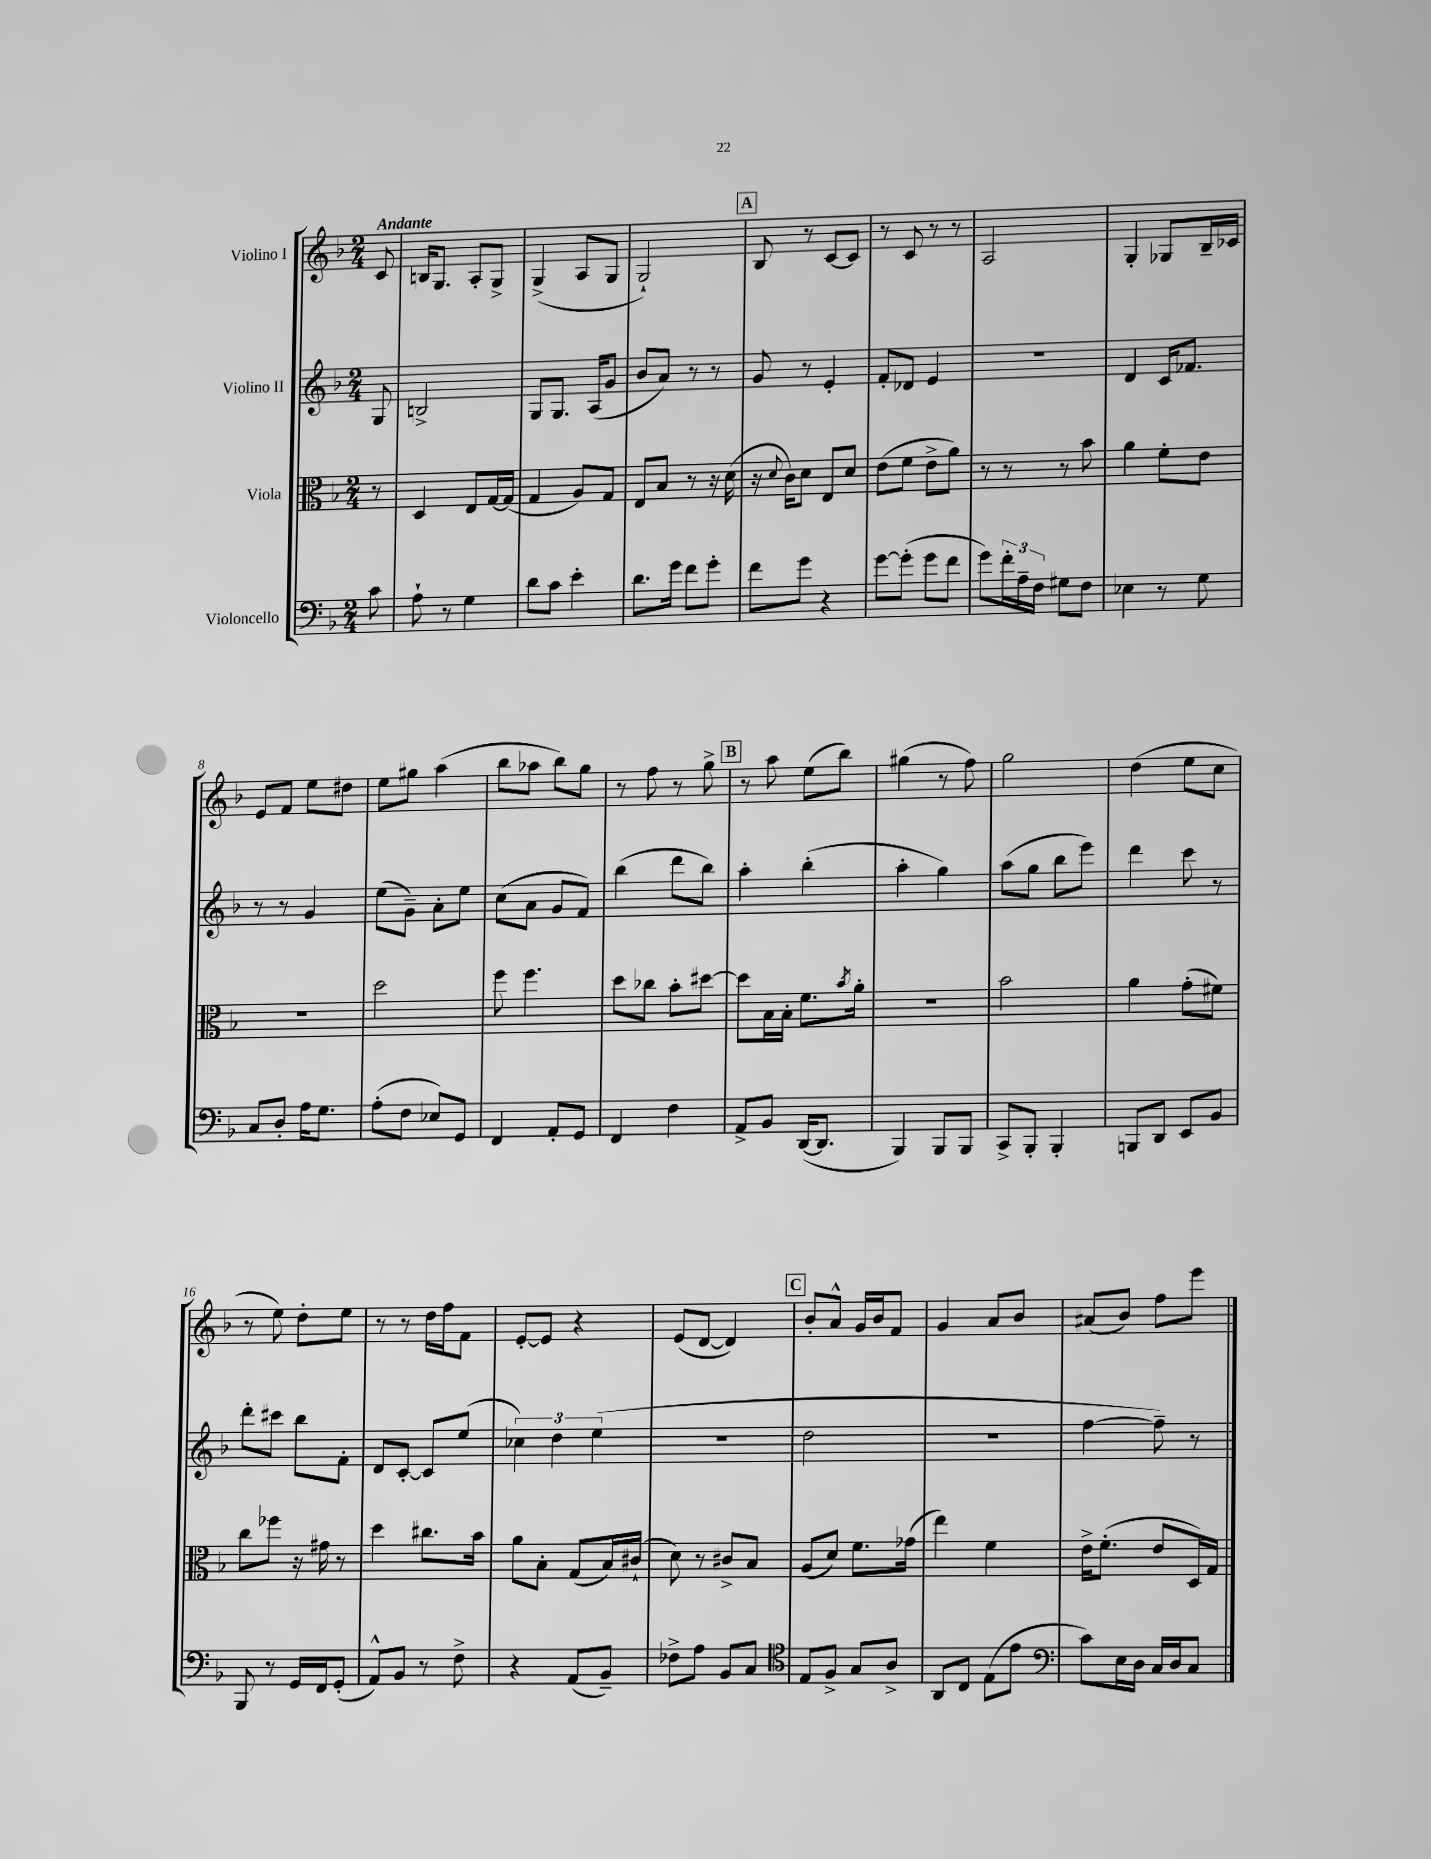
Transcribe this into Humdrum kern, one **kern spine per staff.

**kern	**kern	**kern	**kern
*part4	*part3	*part2	*part1
*staff4	*staff3	*staff2	*staff1
*I"Violoncello	*I"Viola	*I"Violino II	*I"Violino I
*clefF4	*clefC3	*clefG2	*clefG2
*k[b-]	*k[b-]	*k[b-]	*k[b-]
*M2/4	*M2/4	*M2/4	*M2/4
=	=	=	=
!	!	!	!LO:TX:a:B:t=Andante
8c\	8r	8G/	8c/
=1	=1	=1	=1
8A`\	4D/	2Bn^/	16Bn/KL
.	.	.	8.G/J
8r	.	.	.
4G\	8E/L	.	8A'/L
.	[16G/L	.	8G^/J
.	(16G/JJ]	.	.
=2	=2	=2	=2
8d\L	4G/	8G/L	(4G^/
8c\J	.	8.G/J	.
4e'\	8A/L)	.	8A/L
.	.	(16A/KL	.
.	8G/J	8g/J	8G/J
=3	=3	=3	=3
8.d\L	8E/L	8b-/L	2G`/)
.	8B-/J	8a/J)	.
16g\Jk	.	.	.
8f\L	8r	8r	.
8g'\J	16r	8r	.
.	(16d\	.	.
!!LO:REH:place=s1:t=A
=4	=4	=4	=4
8f\L	16r	8g/	8B-/
.	8qqd/	.	.
.	16c\KL)	.	.
8g\J	8d\J	8r	8r
4r	8E/L	4e'/	[8c/L
.	8d/J	.	8c/J]
=5	=5	=5	=5
[8g\L	(8e\L	8f'/L	8r
(8g'\J]	8f\J	8d-X/J	8c/
8g\L	8e^\L	4e/	8r
8f\J	8a\J)	.	8r
=6	=6	=6	=6
8g\L)	8r	2r	2A/
24f'\L	8r	.	.
24A~\	.	.	.
24F\JJ	.	.	.
8G#X\L	8r	.	.
8F\J	8b-\	.	.
=7	=7	=7	=7
4E-X\	4a\	4d/	4G'/
8r	8f'\L	16c/KL	8G-X/L
.	.	8.f-X/J	.
8G\	8e\J	.	16B-~/L
.	.	.	16c-X/JJ
!!LO:LB:g=z
=8	=8	=8	=8
8C/L	2r	8r	8e/L
8D'/J	.	8r	8f/J
16A\KL	.	4g/	8ee\L
8.G\J	.	.	.
.	.	.	8dd#X\J
=9	=9	=9	=9
(8A'\L	2dd\	(8ee\L	8ee\L
8F\J	.	8g~\J)	8gg#X\J
8E-X/L)	.	8a'\L	(4aa\
8GG/J	.	8ee\J	.
=10	=10	=10	=10
4FF/	8ff\	(8cc\L	8bb-\L
.	4.ff\	8a\J	8aa-X\J
8AA'/L	.	8g/L	8bb-\L)
8GG/J	.	8f/J)	8gg\J
=11	=11	=11	=11
4FF/	8dd\L	(4bb-\	8r
.	8cc-X\J	.	8ff\
4F\	8b-'\L	8ddd\L	8r
.	[8dd#X\J	8bb-\J)	8gg^\
!!LO:REH:place=s1:t=B
=12	=12	=12	=12
8AA^/L	8dd#\L]	4aa'\	8r
8BB-/J	16B-\L	.	8aa\
.	16B-'\JJ	.	.
([16DD/KL	8.f\L	(4bb-'\	(8ee\L
8.DD/J]	.	.	.
.	.	.	8bb-\J)
.	8qb-/	.	.
.	16a'\Jk	.	.
=13	=13	=13	=13
4BBB-/)	2r	4aa'\	(4gg#X\
8BBB-/L	.	4gg\)	8r
8BBB-/J	.	.	8ff\)
=14	=14	=14	=14
8CC^/L	2b-\	(8aa\L	2gg\
8BBB-'/J	.	8gg\J	.
4BBB-'/	.	8bb-\L	.
.	.	8eee\J)	.
=15	=15	=15	=15
8BBBn/L	4a\	4ddd\	(4dd\
8DD/J	.	.	.
8EE/L	(8g'\L	8ccc\	8ee\L
8BB-/J	8f#X\J)	8r	8cc\J
!!LO:LB:g=z
=16	=16	=16	=16
8BBB-/	8cc\L	8ddd'\L	8r
8r	8ff-X\J	8ccc#X\J	8ee\)
16GG/LL	16r	8bb-\L	8dd'\L
16FF/J	16g#X\	.	.
(8GG'/J	8r	8f'\J	8ee\J
=17	=17	=17	=17
8AA^^/L)	4dd\	8d/L	8r
8BB-/J	.	[8c'/J	8r
8r	8.cc#X\L	8c/L]	16dd\LL
.	.	.	16ff\J
8F^\	.	(8ee/J	8f\J
.	16b-\Jk	.	.
=18	=18	=18	=18
4r	8a\L	6cc-X\)	[8e'/L
.	8B-'\J	.	8e/J]
.	.	6dd\	.
(8AA/L	(8G/L	.	4r
.	.	(6ee\	.
8BB-~/J)	16B-/L)	.	.
.	(16c#X`/JJ	.	.
=19	=19	=19	=19
8F-X^\L	8d\)	2r	(8e/L
8A\J	8r	.	[8d/J
8BB-/L	8c#X^/L	.	4d/])
8C/J	8B-/J	.	.
!!LO:REH:place=s1:t=C
=20	=20	=20	=20
*clefC4	*	*	*
8E/L	(8A/L	2dd\	8b-'/L
8F^/J	8d/J)	.	8a^^/J
8G/L	8.f\L	.	16g/LL
.	.	.	16b-/J
8A^/J	.	.	8f/J
.	(16g-X\Jk	.	.
=21	=21	=21	=21
8AA/L	4ee\)	2r	4g/
8C/J	.	.	.
(8E\L	4f\	.	8a/L
8e\J	.	.	8b-/J
=22	=22	=22	=22
*clefF4	*	*	*
8c\L)	16e^\KL	[4ff\	(8a#X/L
.	(8.f'\J	.	.
16E\L	.	.	8b-/J)
16D\JJ	.	.	.
16C/LL	8e/L	8ff~\])	8ff\L
16D/J	.	.	.
8C/J	16D/L)	8r	8eee\J
.	16G/JJ	.	.
==	==	==	==
*-	*-	*-	*-
